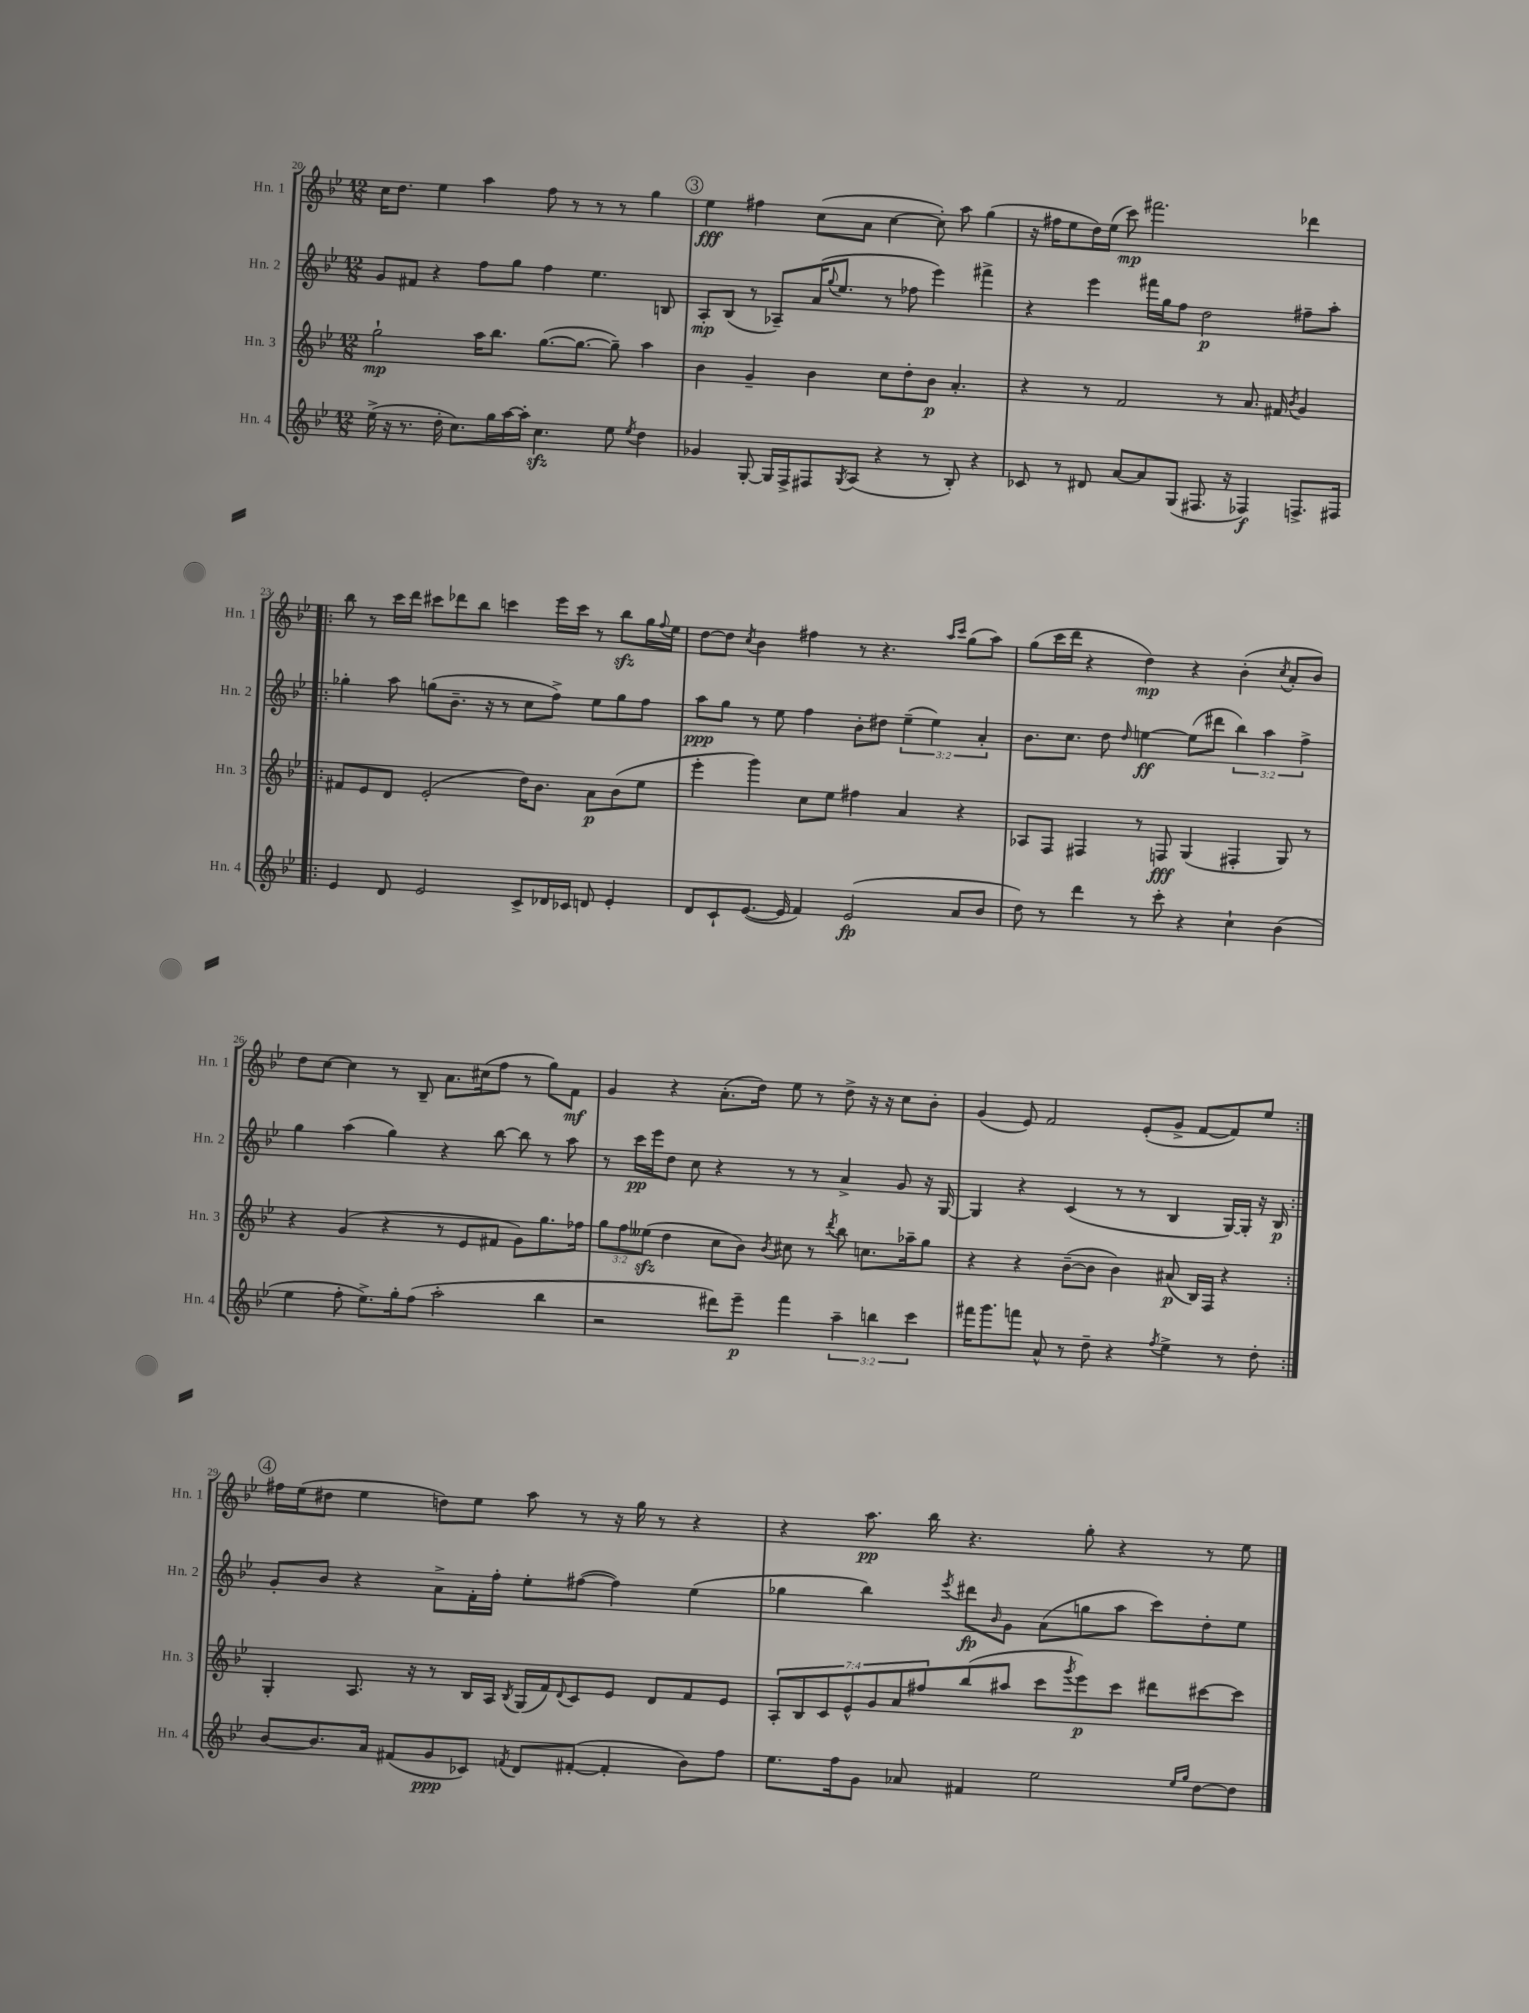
<<
\new StaffGroup <<
\new Staff = "s0" \with { instrumentName = "Hn. 1" shortInstrumentName = "Hn. 1" } {
    \clef treble \key bes \major \numericTimeSignature \time 12/8
    c''16 d''8. ees''4 a''4 f''8 r8 r8 r8 g''4 |
    \mark \markup { \circle "3" } ees''4\fff fis''4 c''8( a'8 c''4~ c''8-.) a''8 g''4( |
    r16 fis''16 ees''8 d''16) ees''16( c'''8\mp) fis'''2. des'''4 |
    \repeat volta 2 { bes''8 r8 c'''16 d'''16 cis'''8 des'''8 bes''8 c'''4 ees'''16 c'''16 r8 bes''8\sfz g''16 \appoggiatura { f''8 } ees''16 |
    d''8~ d''8 \acciaccatura { c''8 } bes'4 fis''4 r8 r4. \grace { a''16 c'''16 } g''8( a''8) |
    g''8( c'''16 d'''16 r4 d''4\mp) r4 bes'4-.( \acciaccatura { c''8 } a'8-. bes'8) |
    d''8 c''8~ c''4 r8 bes8-- a'8. cis''16( f''8 r8 g''8) f'8\mf |
    g'4 r4 a'8.-.( d''16) ees''8 r8 d''8-> r16 r16 c''8 bes'8-. |
    g'4( ees'8) f'2 ees'8-.( g'8-> f'8~ f'8) ees''8 | }
    \mark \markup { \circle "4" } fis''16 ees''16( dis''8 ees''4 d''8) ees''8 a''8 r8 r16 g''16 r8 r4 |
    r4 a''8.\pp bes''16 r4. g''8-. r4 r8 ees''8 \bar "|." |
}
\new Staff = "s1" \with { instrumentName = "Hn. 2" shortInstrumentName = "Hn. 2" } {
    \clef treble \key bes \major \numericTimeSignature \time 12/8 \override Staff.TupletNumber.text = #tuplet-number::calc-fraction-text
    g'8 fis'8 r4 f''8 g''8 f''4 ees''4. b8 |
    \mark \markup { \circle "3" } a8-.\mp bes8( r8 aes8--) a'16( \appoggiatura { g''8 } ees''8. r8 fes''8 ees'''4) fis'''4-> |
    r4 ees'''4 fis'''16 g''16 f''8 d''2\p fis''8-- a''8-. |
    \repeat volta 2 { ges''4-. a''8 g''8( bes'8.-- r16 r8 c''8 f''8->) ees''8 g''8 f''8 |
    a''8\ppp g''8 r8 ees''8 f''4 bes'8-. dis''8 \tuplet 3/2 { ees''4--( ees''4) a'4-. } |
    bes'8. c''8. d''8 \grace { d''16 } e''4~\ff e''8( dis'''8 \tuplet 3/2 { bes''4) a''4 f''4-> } |
    g''4 a''4( g''4) r4 bes''8~ bes''8 r8 a''8 |
    r8 c'''16\pp ees'''16 d''8 c''8 r4 r8 r8 a'4-> g'8 r16 g16~ |
    g4 r4 c'4( r8 r8 bes4 g16~) g16-. r16 bes16\p | }
    \mark \markup { \circle "4" } g'8-. bes'8 r4 a'8-> f'16-. f''16-. ees''8-. fis''8~( fis''4) ees''4( |
    ges''4 bes''4) \acciaccatura { ees'''8 } dis'''8\fp \grace { bes'16 } g'8 a'8( g''8 a''8 c'''8) d''8-. ees''8 \bar "|." |
}
\new Staff = "s2" \with { instrumentName = "Hn. 3" shortInstrumentName = "Hn. 3" } {
    \clef treble \key bes \major \numericTimeSignature \time 12/8 \override Staff.TupletNumber.text = #tuplet-number::calc-fraction-text
    g''2-!\mp a''16 bes''8. g''8.~( g''8.~ g''8--) a''4 |
    \mark \markup { \circle "3" } bes'4 g'4-- bes'4 c''8 d''8-. bes'8\p a'4.-. |
    r4 r8 f'2 r8 a'8. fis'16 \acciaccatura { bes'8 } g'4 |
    \repeat volta 2 { fis'8 ees'8 d'8 ees'2-.( d''16) bes'8. a'8\p bes'8( ees''8 |
    ees'''4-. g'''4) c''8 ees''8 fis''4 a'4 r4 |
    aes8 f8 fis4 r8 f8\fff g4( fis4-. g8) r8 |
    r4 g'4( r4 r8 ees'8 fis'8 g'8) g''8. fes''16 |
    \tuplet 3/2 { g''8 f''8 eeses''8\sfz( } d''4 c''8 bes'8) \acciaccatura { bes'8 } cis''8 r8 \acciaccatura { d'''8 } bes''8 c''8. aes''16-- g''8 |
    r4 r4 bes'8~--( bes'8 bes'4) ais'8\p( bes16) f16 r4 | }
    \mark \markup { \circle "4" } g4-. a8. r16 r8 bes16 a16 \acciaccatura { bes8 } g16( f'16) \appoggiatura { d'8 } c'8 ees'8 d'8 f'8 ees'8 |
    \tuplet 7/4 { a8-. bes8 c'8 ees'8-^ g'8 a'8 fis''8 } bes''8( ais''8 c'''8 \acciaccatura { g'''8 } ees'''8\p) c'''8 dis'''8 cis'''8~ cis'''8 \bar "|." |
}
\new Staff = "s3" \with { instrumentName = "Hn. 4" shortInstrumentName = "Hn. 4" } {
    \clef treble \key bes \major \numericTimeSignature \time 12/8 \override Staff.TupletNumber.text = #tuplet-number::calc-fraction-text
    ees''16->( r16 r8. d''16-. c''8.) g''16 a''16~ a''16-. c''4.\sfz ees''8 \acciaccatura { ees''8 } d''4 |
    \mark \markup { \circle "3" } ges'4 g8~-. g16 f16-> fis8 \acciaccatura { g8 } a8( r4 r8 bes8-.) r4 |
    ces'8 r8 dis'8 a'8~ a'8 g8( fis8. r16 fes4\f) f8.-> fis16 |
    \repeat volta 2 { ees'4 d'8 ees'2 c'8-> des'16 ces'16 d'8 ees'4-. |
    d'8 c'8-! ees'8.~( ees'16 f'4) ees'2\fp( a'8 bes'8 |
    d''8) r8 d'''4 r8 c'''8-. r4 c''4-! bes'4( |
    ees''4 f''8-. ees''8.->) g''16-. f''8( a''2-. bes''4 |
    r2 dis'''8) ees'''8--\p f'''4 \tuplet 3/2 { a''4-- b''4 c'''4 } |
    fis'''16 g'''8. f'''8 a'8-^ r8 d''8-- r4 \acciaccatura { f''8 } ees''4-> r8 d''8-. | }
    \mark \markup { \circle "4" } bes'8~ bes'8. a'16 fis'8( g'8\ppp ces'8) \acciaccatura { f'8 } d'8 fis'8~-.( fis'4-. bes'8) f''8 |
    ees''8. f''16 g'8 aes'8 fis'4 ees''2 \grace { ees''16 g''16 } d''8~ d''8 \bar "|." |
}
>>
>>
\layout { \context { \Score currentBarNumber = #20 } }
